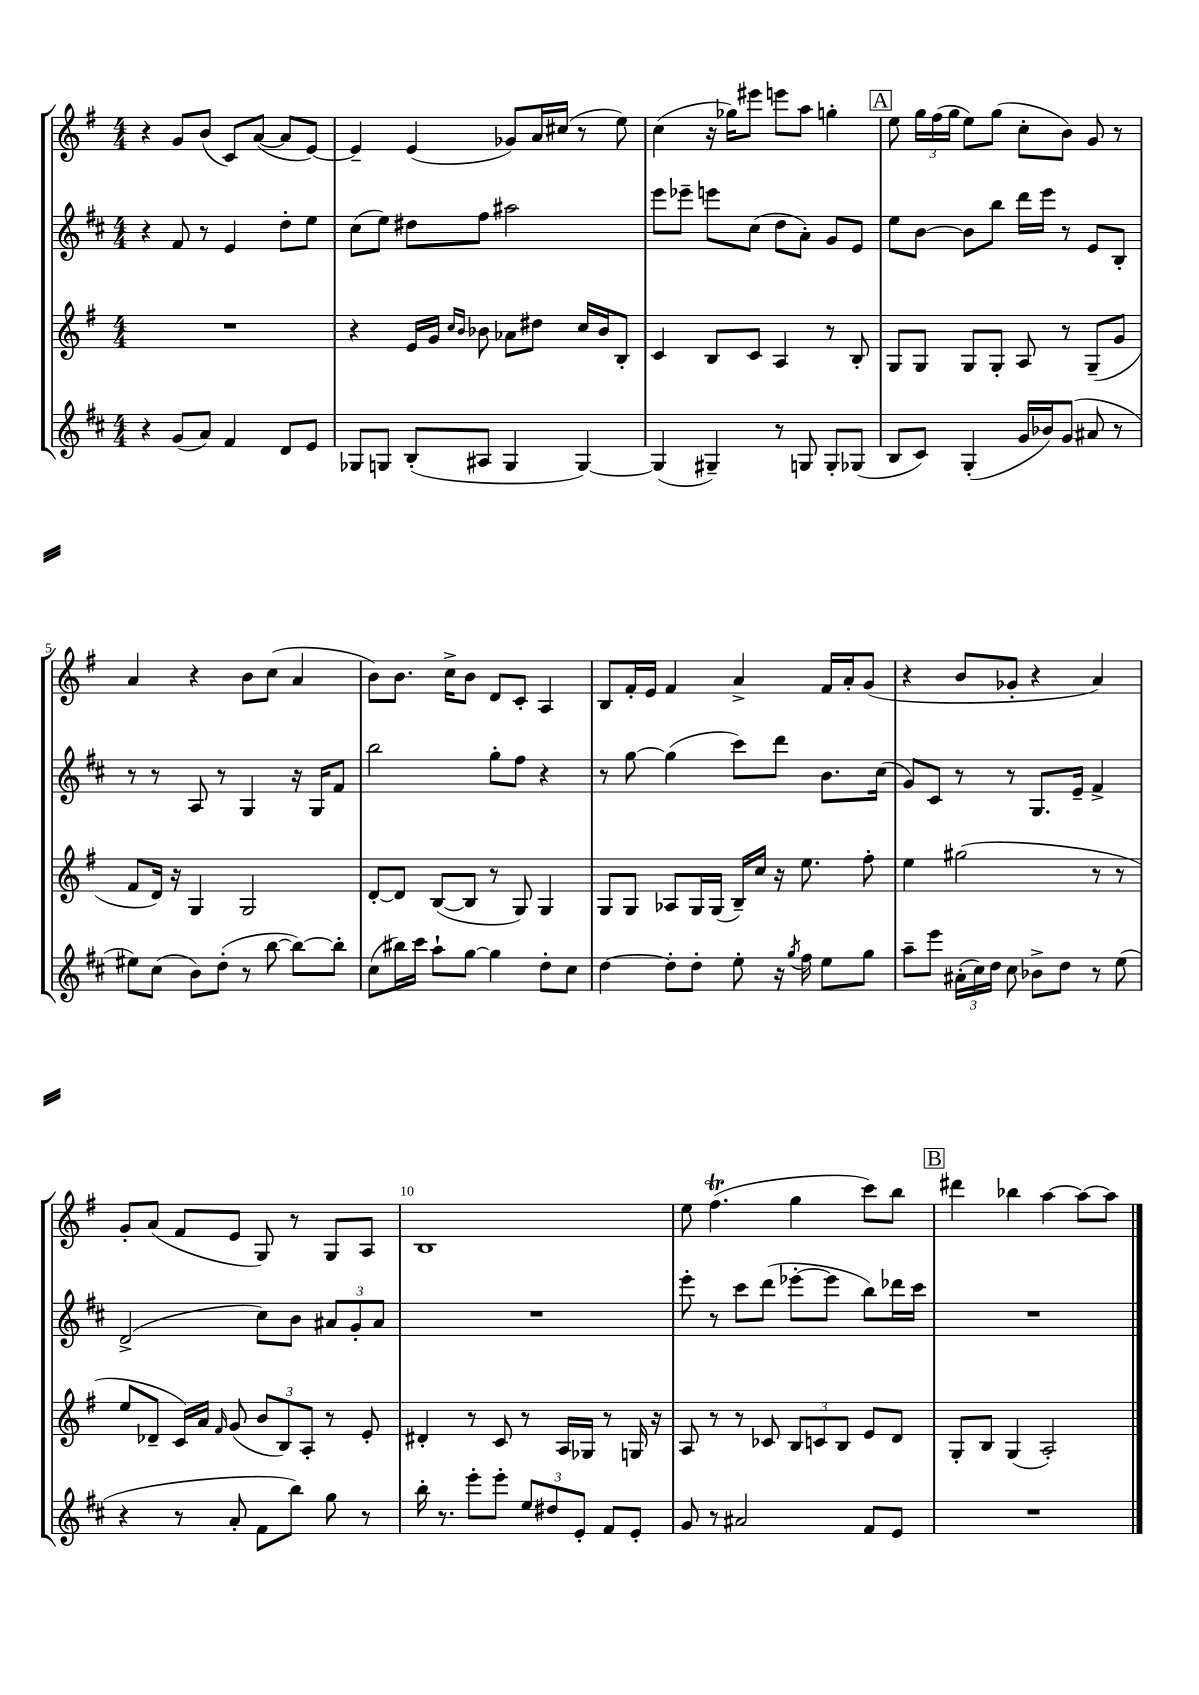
<<
\new StaffGroup <<
\new Staff = "s0" {
    \clef treble \key g \major \numericTimeSignature \time 4/4
    \autoBeamOff r4 g'8[ b'8]( c'8[) a'8]~( a'8[ e'8]~) |
    e'4-- e'4( ges'8[) a'16 cis''16]( r8 e''8) |
    c''4( r16 ges''16[) eis'''8] e'''8[ a''8] g''4-. |
    \mark \markup { \box "A" } e''8 \tuplet 3/2 { g''16[ fis''16( g''16] } e''8[) g''8]( c''8[-. b'8]) g'8 r8 |
    a'4 r4 b'8[ c''8]( a'4 |
    b'8[) b'8.] c''16[-> b'8] d'8[ c'8]-. a4 |
    b8[ fis'16-. e'16] fis'4 a'4-> fis'16[ a'16-. g'8]( |
    r4 b'8[ ges'8]-. r4 a'4) |
    g'8[-. a'8]( fis'8[ e'8] g8) r8 g8[ a8] |
    b1 |
    e''8 fis''4.\trill( g''4 c'''8[) b''8] |
    \mark \markup { \box "B" } dis'''4 bes''4 a''4~ a''8[~ a''8] \bar "|." |
}
\new Staff = "s1" {
    \clef treble \key d \major \numericTimeSignature \time 4/4
    \autoBeamOff r4 fis'8 r8 e'4 d''8[-. e''8] |
    cis''8[( e''8]) dis''8[ fis''8] ais''2 |
    e'''8[ ees'''8]-- e'''8[ cis''8]( d''8[ a'8]-.) g'8[ e'8] |
    \mark \markup { \box "A" } e''8[ b'8]~ b'8[ b''8] d'''16[ e'''16] r8 e'8[ b8]-. |
    r8 r8 a8 r8 g4 r16 g16[ fis'8] |
    b''2 g''8[-. fis''8] r4 |
    r8 g''8~ g''4( cis'''8[) d'''8] b'8.[ cis''16]( |
    g'8[) cis'8] r8 r8 g8.[ e'16]-- fis'4-> |
    d'2->( cis''8[) b'8] \tuplet 3/2 { ais'8[ g'8-. ais'8] } |
    R1 |
    e'''8-. r8 cis'''8[ d'''8]( ees'''8[~-. ees'''8] b''8[) des'''16 cis'''16] |
    \mark \markup { \box "B" } R1 \bar "|." |
}
\new Staff = "s2" {
    \clef treble \key g \major \numericTimeSignature \time 4/4
    \autoBeamOff R1 |
    r4 e'16[ g'16] \grace { c''16[ b'16] } bes'8 aes'8[ dis''8] c''16[ bes'16 b8]-. |
    c'4 b8[ c'8] a4 r8 b8-. |
    \mark \markup { \box "A" } g8[ g8] g8[ g8]-. a8 r8 g8[--( g'8] |
    fis'8[ d'16]) r16 g4 g2 |
    d'8[~-. d'8] b8[~( b8] r8 g8) g4 |
    g8[ g8] aes8[ g16 g16]( b16[--) c''16] r16 e''8. fis''8-. |
    e''4 gis''2( r8 r8 |
    e''8[ des'8]-- c'16[) a'16] \grace { fis'16 } g'8( \tuplet 3/2 { b'8[ b8) a8]-. } r8 e'8-. |
    dis'4-. r8 c'8 r8 a16[ ges16] r8 g16 r16 |
    a8 r8 r8 ces'8 \tuplet 3/2 { b8[ c'8 b8] } e'8[ d'8] |
    \mark \markup { \box "B" } g8[-. b8] g4( a2-.) \bar "|." |
}
\new Staff = "s3" {
    \clef treble \key d \major \numericTimeSignature \time 4/4
    \autoBeamOff r4 g'8[( a'8]) fis'4 d'8[ e'8] |
    ges8[ g8] b8[-.( ais8] g4 g4~) |
    g4( gis4--) r8 g8 g8[-. ges8]( |
    \mark \markup { \box "A" } b8[ cis'8]) g4-.( g'16[ bes'16) g'8]( ais'8 r8 |
    eis''8[) cis''8]( b'8[) d''8]-.( r8 b''8~ b''8[~) b''8]-. |
    cis''8[( bis''16) cis'''16] a''8[-! g''8]~ g''4 d''8[-. cis''8] |
    d''4~ d''8[-. d''8]-. e''8-. r16 \acciaccatura { g''8 } fis''16 e''8[ g''8] |
    a''8[-- e'''8] \tuplet 3/2 { ais'16[-.( cis''16) d''16] } cis''8 bes'8[-> d''8] r8 e''8( |
    r4 r8 a'8-. fis'8[ b''8]) g''8 r8 |
    b''16-. r8. e'''8[-. e'''8]-. \tuplet 3/2 { e''8[ dis''8 e'8]-. } fis'8[ e'8]-. |
    g'8 r8 ais'2 fis'8[ e'8] |
    \mark \markup { \box "B" } R1 \bar "|." |
}
>>
>>
\layout { \context { \Score \override BarNumber.break-visibility = ##(#f #t #t) barNumberVisibility = #(every-nth-bar-number-visible 5) } }
